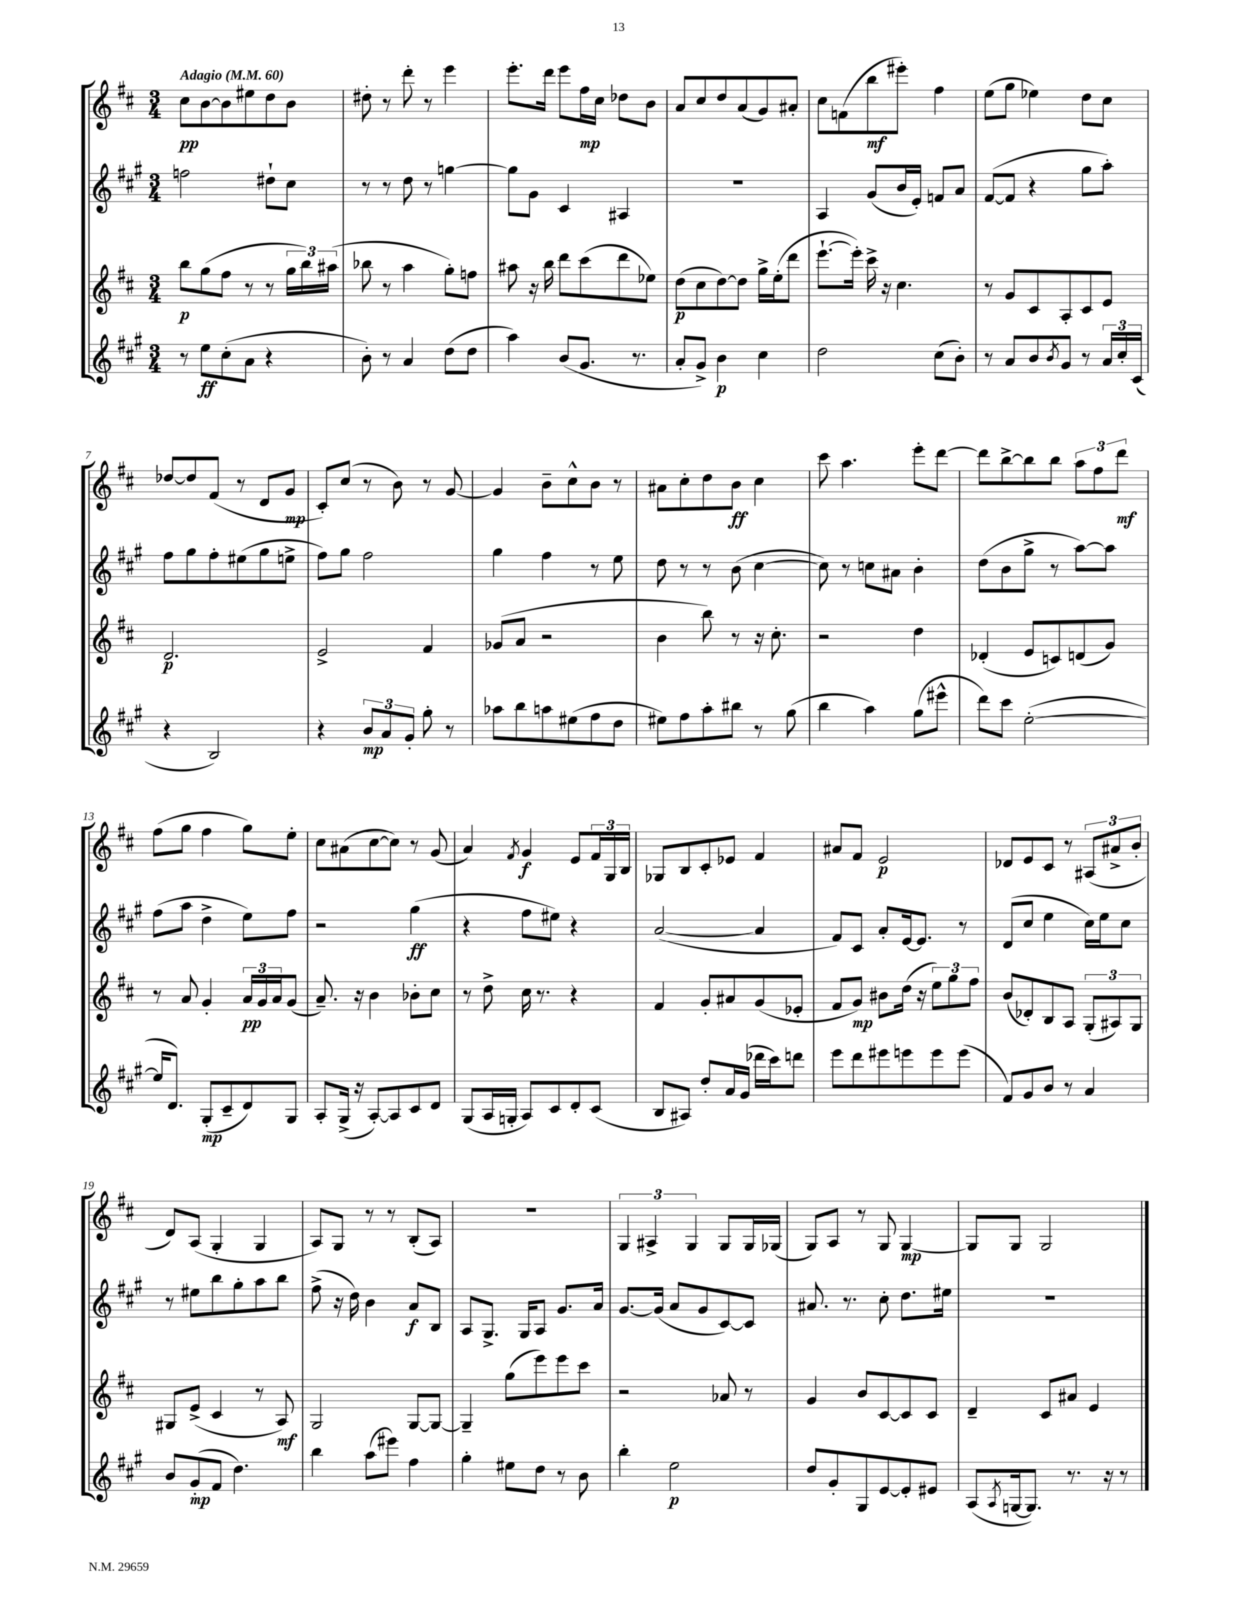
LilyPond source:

<<
\new StaffGroup <<
\new Staff = "s0" {
    \clef treble \key d \major \numericTimeSignature \time 3/4 \tempo "Adagio" 4 = 60
    cis''8\pp b'8~ b'8 eis''8 d''8 b'8 |
    dis''8-. r8 d'''8-. r8 e'''4 |
    e'''8.-. d'''16 e'''8 fis''16\mp cis''16 des''8 b'8 |
    a'8 cis''8 d''8 a'8( g'8) ais'8-. |
    cis''8 f'8( b''8\mf eis'''8-.) fis''4 |
    e''8( g''8 ees''4) d''8 cis''8 |
    des''8~ des''8 fis'8( r8 d'8 g'8\mp |
    cis'8-.) cis''8( r8 b'8) r8 g'8~ |
    g'4 b'8-- cis''8-^ b'8 r8 |
    ais'8 cis''8-. d''8 b'8\ff cis''4 |
    cis'''8 a''4. e'''8-. d'''8~ |
    d'''8 b''8~-> b''8 b''8 \tuplet 3/2 { a''8 fis''8 d'''8\mf } |
    fis''8( g''8 fis''4 g''8) e''8-. |
    cis''8 ais'8( cis''8~ cis''8) r8 g'8( |
    a'4) \acciaccatura { fis'8 } g'4\f e'8 \tuplet 3/2 { fis'16 g16 b16 } |
    ges8 b8 cis'8-. ees'8 fis'4 |
    ais'8 fis'8 e'2\p |
    des'8 e'8 cis'8 r8 \tuplet 3/2 { ais8( ais'8-> b'8-. } |
    d'8) a8( g4-. g4 |
    a8) g8 r8 r8 b8-.( a8) |
    R2. |
    \tuplet 3/2 { g4 ais4-> g4 } g8 g16 ges16( |
    g8) a8 r8 g8 g4~\mp |
    g8 g8 g2 \bar "|." |
}
\new Staff = "s1" {
    \clef treble \key a \major \numericTimeSignature \time 3/4
    f''2 dis''8-! cis''8 |
    r8 r8 d''8 r8 g''4~ |
    g''8 gis'8 cis'4 ais4 |
    R2. |
    a4 gis'8( b'16 e'16-.) f'8 a'8 |
    fis'8~( fis'8 r4 gis''8 a''8-.) |
    fis''8 gis''8 fis''8-. eis''8( gis''8 e''8-> |
    fis''8) gis''8 fis''2 |
    gis''4 fis''4 r8 e''8 |
    d''8 r8 r8 b'8( cis''4~ |
    cis''8) r8 c''8 ais'8 b'4-. |
    d''8( b'8 gis''8-> r8 a''8~) a''8 |
    fis''8( a''8 d''4-> e''8) fis''8 |
    r2 gis''4\ff( |
    r4 fis''8 eis''8) r4 |
    a'2~( a'4 |
    fis'8) cis'8 a'8-. e'16~ e'8. r8 |
    d'8( cis''8 e''4 cis''16) e''16 cis''8 |
    r8 eis''8 b''8 gis''8-. a''8 b''8 |
    fis''8->( r16 d''16) b'4 a'8\f b8 |
    a8 gis8.-> gis16 a8 gis'8. a'16 |
    gis'8.~ gis'16( a'8 gis'8 cis'8~) cis'8 |
    ais'8. r8. cis''8-. d''8. eis''16 |
    R2. \bar "|." |
}
\new Staff = "s2" {
    \clef treble \key d \major \numericTimeSignature \time 3/4
    b''8\p g''8( fis''8 r8 r8 \tuplet 3/2 { g''16 b''16) ais''16( } |
    bes''8 r8 a''4 g''8-.) f''8 |
    ais''8 r16 b''16 d'''8 cis'''8( d'''8 ees''8) |
    d''8\p( cis''8 d''8~) d''8 g''16-> e''16-.( d'''8 |
    e'''8.~-! e'''16-.) cis'''16-> r16 cis''4. |
    r8 g'8 cis'8 a8-. cis'8 e'8 |
    d'2.\p |
    e'2-> fis'4 |
    ges'8( a'8 r2 |
    b'4 b''8) r8 r16 cis''8.-. |
    r2 d''4 |
    des'4-.( e'8 c'8) d'8( g'8) |
    r8 a'8 g'4-. \tuplet 3/2 { a'16\pp g'16 a'16 } g'8( |
    a'8.--) r16 b'4 bes'8-. cis''8 |
    r8 d''8-> cis''16 r8. r4 |
    fis'4 g'8-. ais'8 g'8( ees'8-. |
    fis'8 g'8\mp) bis'8 d''16( r16 \tuplet 3/2 { e''8) g''8 fis''8 } |
    b'8( des'8-.) b8 a8 \tuplet 3/2 { g8-.( ais8) g8 } |
    gis8 e'8->( cis'4 r8 a8\mf) |
    g2 g8~ g8~ |
    g4-- g''8( e'''8) e'''8 cis'''8 |
    r2 aes'8 r8 |
    g'4 b'8 cis'8~ cis'8 cis'8 |
    d'4-- cis'8 ais'8 e'4 \bar "|." |
}
\new Staff = "s3" {
    \clef treble \key a \major \numericTimeSignature \time 3/4
    r8 e''8\ff cis''8-.( a'8 r4 |
    b'8-.) r8 a'4 d''8( d''8 |
    a''4) b'8( gis'8. r8. |
    a'8-. gis'8->) b'4\p cis''4 |
    d''2 cis''8( b'8-.) |
    r8 a'8 b'8 \acciaccatura { b'8 } gis'8 r8 \tuplet 3/2 { a'16 cis''16-. cis'16( } |
    r4 b2) |
    r4 \tuplet 3/2 { b'8\mp a'8 gis'8-. } gis''8-. r8 |
    aes''8 b''8 a''8 eis''8( fis''8 d''8 |
    eis''8) fis''8 a''8-. bis''8 r8 gis''8( |
    b''4 a''4) gis''8( eis'''8-^ |
    d'''8) cis'''8 e''2~-.( |
    e''16 d'8.) gis8-.\mp( cis'8-- d'8) gis8 |
    a8-. gis16->( r16 a8~-.) a8 cis'8 d'8 |
    gis8( a16 g16-. a8) cis'8 d'8-. cis'8( |
    b8 ais8) d''8-. a'16 gis'16( des'''16 cis'''16) d'''8 |
    e'''8 d'''8 eis'''8 e'''8 e'''8 e'''8( |
    fis'8) gis'8 b'8 r8 a'4 |
    b'8 gis'8-.\mp( fis'8 d''4.) |
    b''4 a''8( eis'''8) fis''4 |
    gis''4-. eis''8 d''8 r8 b'8 |
    b''4-. e''2\p |
    d''8 gis'8-. gis8 e'8~ e'8-. eis'8 |
    a8( \acciaccatura { a8 } g16~ g8.) r8. r16 r8 \bar "|." |
}
>>
>>
